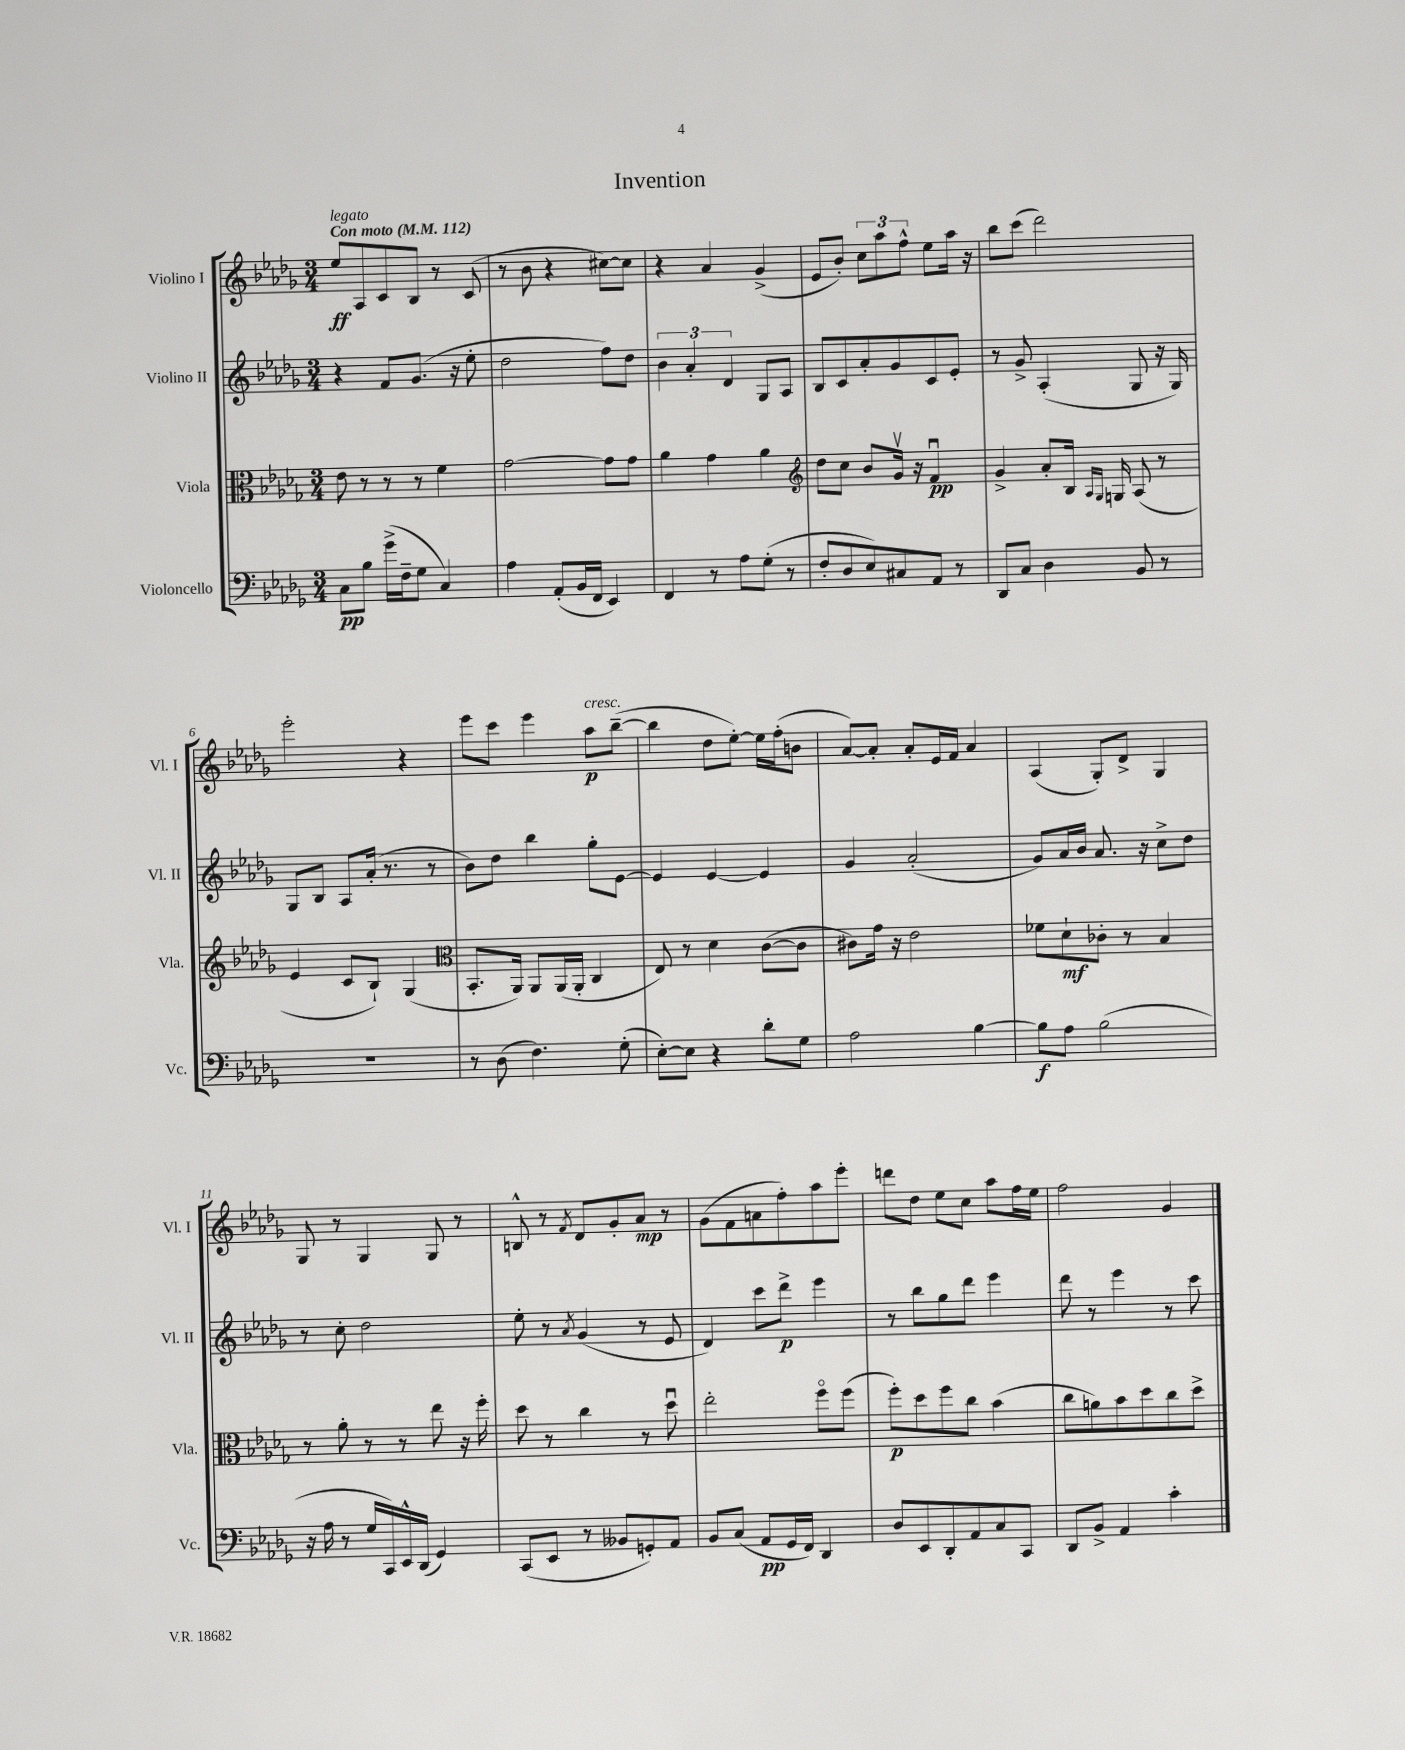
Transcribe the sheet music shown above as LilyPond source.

\header { title = "Invention" }
<<
\new StaffGroup <<
\new Staff = "s0" \with { instrumentName = "Violino I" shortInstrumentName = "Vl. I" } {
    \clef treble \key des \major \numericTimeSignature \time 3/4 \tempo "Con moto" 4 = 112
    ees''8\ff^\markup { \italic "legato" } aes8 c'8 bes8 r8 c'8( |
    r8 bes'8 r4 cis''8~) cis''8 |
    r4 aes'4 ges'4->( |
    ees'8 bes'8-.) \tuplet 3/2 { c''8 aes''8 f''8-^ } ees''8 aes''16 r16 |
    bes''8 c'''8( des'''2) |
    ees'''2-. r4 |
    ees'''8 c'''8 ees'''4 aes''8\p^\markup { \italic "cresc." } bes''8~--( |
    bes''4 des''8 ees''8~-.) ees''16 f''16-.( b'8 |
    aes'8~) aes'8-. aes'8-. ees'16 f'16 aes'4 |
    aes4( ges8-.) des'8-> ges4 |
    ges8 r8 ges4 ges8 r8 |
    b8-^ r8 \acciaccatura { f'8 } des'8 ges'8-. aes'8\mp r8 |
    ges'8( f'8 a'8 f''8-.) aes''8 ees'''8-. |
    d'''8 des''8 ees''8 c''8 aes''8 f''16 ees''16 |
    f''2 ges'4 \bar "|." |
}
\new Staff = "s1" \with { instrumentName = "Violino II" shortInstrumentName = "Vl. II" } {
    \clef treble \key des \major \numericTimeSignature \time 3/4
    r4 f'8 ges'8.( r16 ees''8-. |
    des''2 f''8) des''8 |
    \tuplet 3/2 { bes'4 aes'4-. des'4 } ges8 aes8 |
    bes8 c'8 aes'8-. ges'8 c'8 ees'8-. |
    r8 ges'8-> aes4-.( ges8 r16 ges16) |
    ges8 bes8 aes8 aes'16-.( r8. r8 |
    bes'8) des''8 bes''4 ges''8-. ees'8~ |
    ees'4 ees'4~ ees'4 |
    ges'4 aes'2-.( |
    ges'8) aes'16 bes'16 aes'8. r16 c''8-> des''8 |
    r8 c''8-. des''2 |
    ees''8-. r8 \acciaccatura { aes'8 } ges'4( r8 ees'8 |
    des'4) c'''8 des'''8->\p ees'''4 |
    r8 bes''8 ges''8 des'''8 ees'''4 |
    des'''8 r8 ees'''4 r8 c'''8 \bar "|." |
}
\new Staff = "s2" \with { instrumentName = "Viola" shortInstrumentName = "Vla." } {
    \clef alto \key des \major \numericTimeSignature \time 3/4
    ees'8 r8 r8 r8 f'4 |
    ges'2~ ges'8 ges'8 |
    aes'4 ges'4 aes'4 |
    \clef treble des''8 c''8 bes'8 ges'16\upbow r16 f'4\downbow\pp |
    ges'4-> aes'8-. bes16 \grace { aes16 ges16 } g16 aes8( r8 |
    ees'4 c'8 bes8-!) ges4( |
    \clef alto bes,8.-. aes,16) aes,8 aes,16( aes,16-. c4 |
    ees8) r8 des'4 c'8~( c'8 |
    cis'8) ges'16 r16 ees'2 |
    fes'8 des'8-!\mf ces'8-. r8 bes4 |
    r8 aes'8-. r8 r8 ees''8 r16 f''16-. |
    des''8 r8 c''4 r8 des''8\downbow |
    ees''2-. f''8\flageolet f''8( |
    f''8-.\p) des''8 f''8 c''8 bes'4( |
    c''8 a'8) bes'8 des''8 c''8 des''8-> \bar "|." |
}
\new Staff = "s3" \with { instrumentName = "Violoncello" shortInstrumentName = "Vc." } {
    \clef bass \key des \major \numericTimeSignature \time 3/4
    c8\pp bes8 ges'16->( f16-- ges8 c4) |
    aes4 aes,8-.( bes,16 f,16 ees,4) |
    f,4 r8 aes8 ges8-.( r8 |
    f8-. des8 ees8) cis8 aes,8 r8 |
    des,8 c8 des4 bes,8 r8 |
    R2. |
    r8 des8( f4.) ges8-.( |
    ees8~-.) ees8 r4 des'8-. ges8 |
    aes2 bes4~ |
    bes8\f aes8 bes2( |
    r16 aes16 r8 ges16 c,16) ees,16-^ des,16( ges,4) |
    c,8( ees,8 r8 beses,8 g,8-.) aes,8 |
    bes,8 c8( aes,8\pp ges,16 f,16) des,4 |
    des8 ees,8 des,8-. aes,8 c8 c,8 |
    des,8 bes,8-> aes,4 c'4-. \bar "|." |
}
>>
>>
